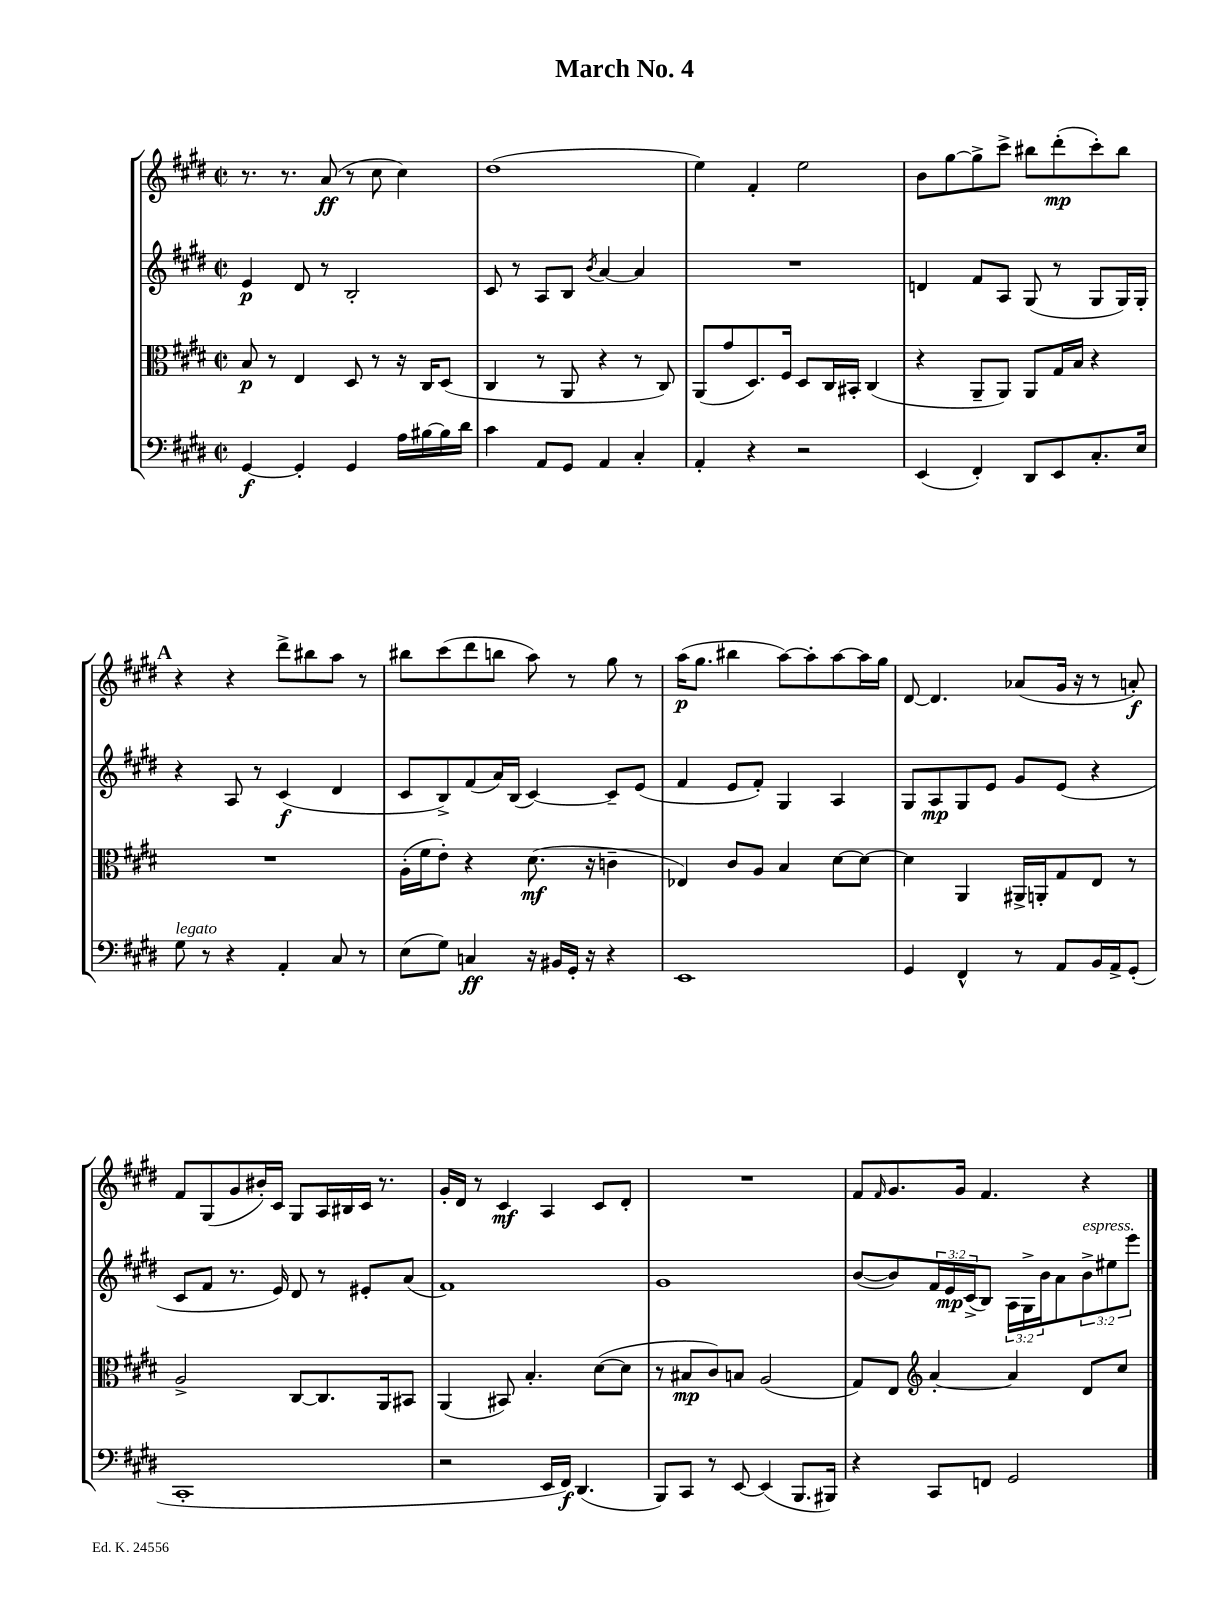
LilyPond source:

\header { title = "March No. 4" }
<<
\new StaffGroup <<
\new Staff = "s0" {
    \clef treble \key e \major \defaultTimeSignature \time 2/2
    r8. r8. a'8\ff( r8 cis''8 cis''4) |
    dis''1( |
    e''4) fis'4-. e''2 |
    b'8 gis''8~ gis''8-> cis'''8-> bis''8 dis'''8-.\mp( cis'''8-.) bis''8 |
    \mark \markup { \bold "A" } r4 r4 dis'''8-> bis''8 a''8 r8 |
    bis''8 cis'''8( dis'''8 b''8 a''8) r8 gis''8 r8 |
    a''16\p( gis''8. bis''4 a''8~) a''8-. a''8~ a''16 gis''16 |
    dis'8~ dis'4. aes'8( gis'16 r16 r8 a'8-.\f) |
    fis'8 gis8( gis'8 bis'16-.) cis'16 gis8 a16 bis16 cis'16 r8. |
    gis'16-. dis'16 r8 cis'4\mf a4 cis'8 dis'8-. |
    R1 |
    fis'8 \grace { fis'16 } gis'8. gis'16 fis'4. r4 \bar "|." |
}
\new Staff = "s1" {
    \clef treble \key e \major \defaultTimeSignature \time 2/2 \override Staff.TupletNumber.text = #tuplet-number::calc-fraction-text
    e'4\p dis'8 r8 b2-. |
    cis'8 r8 a8 b8 \acciaccatura { b'8 } a'4~ a'4 |
    R1 |
    d'4 fis'8 a8 gis8( r8 gis8 gis16) gis16-. |
    \mark \markup { \bold "A" } r4 a8 r8 cis'4\f( dis'4 |
    cis'8 b8->) fis'8( a'16) b16( cis'4~) cis'8-- e'8( |
    fis'4 e'8 fis'8-.) gis4 a4 |
    gis8 a8\mp gis8 e'8 gis'8 e'8( r4 |
    cis'8 fis'8 r8. e'16) dis'8 r8 eis'8-. a'8( |
    fis'1) |
    gis'1 |
    b'8~( b'8) \tuplet 3/2 { fis'16 e'16\mp cis'16->( } b8) \tuplet 3/2 { a16 gis16-> b'16 } a'8 \tuplet 3/2 { b'8->^\markup { \italic "espress." } eis''8 e'''8 } \bar "|." |
}
\new Staff = "s2" {
    \clef alto \key e \major \defaultTimeSignature \time 2/2
    b8\p r8 e4 dis8 r8 r16 cis16 dis8( |
    cis4 r8 a,8 r4 r8 cis8) |
    a,8( gis'8 dis8.) fis16 dis8 cis16 bis,16-. cis4( |
    r4 a,8-- a,8) a,8 gis16 b16 r4 |
    \mark \markup { \bold "A" } R1 |
    a16-.( fis'16 e'8-.) r4 dis'8.\mf( r16 c'4-- |
    ees4) cis'8 a8 b4 dis'8~ dis'8~ |
    dis'4 a,4 ais,16-> a,16-. gis8 e8 r8 |
    a2-> cis8~ cis8. a,16 bis,8 |
    a,4( bis,8) b4.-. dis'8~( dis'8 |
    r8 bis8\mp cis'8) b8 a2( |
    gis8) e8 \clef treble a'4~-. a'4 dis'8 cis''8 \bar "|." |
}
\new Staff = "s3" {
    \clef bass \key e \major \defaultTimeSignature \time 2/2
    gis,4~\f gis,4-. gis,4 a16 bis16~ bis16 dis'16 |
    cis'4 a,8 gis,8 a,4 cis4-. |
    a,4-. r4 r2 |
    e,4( fis,4-.) dis,8 e,8 cis8.-. e16 |
    \mark \markup { \bold "A" } gis8^\markup { \italic "legato" } r8 r4 a,4-. cis8 r8 |
    e8( gis8) c4\ff r16 bis,16 gis,16-. r16 r4 |
    e,1 |
    gis,4 fis,4-^ r8 a,8 b,16 a,16-> gis,8-.( |
    cis,1-. |
    r2 e,16 fis,16\f) dis,4.( |
    b,,8) cis,8 r8 e,8~ e,4( b,,8. bis,,16) |
    r4 cis,8 f,8 gis,2 \bar "|." |
}
>>
>>
\layout { \context { \Score \remove "Bar_number_engraver" } }
